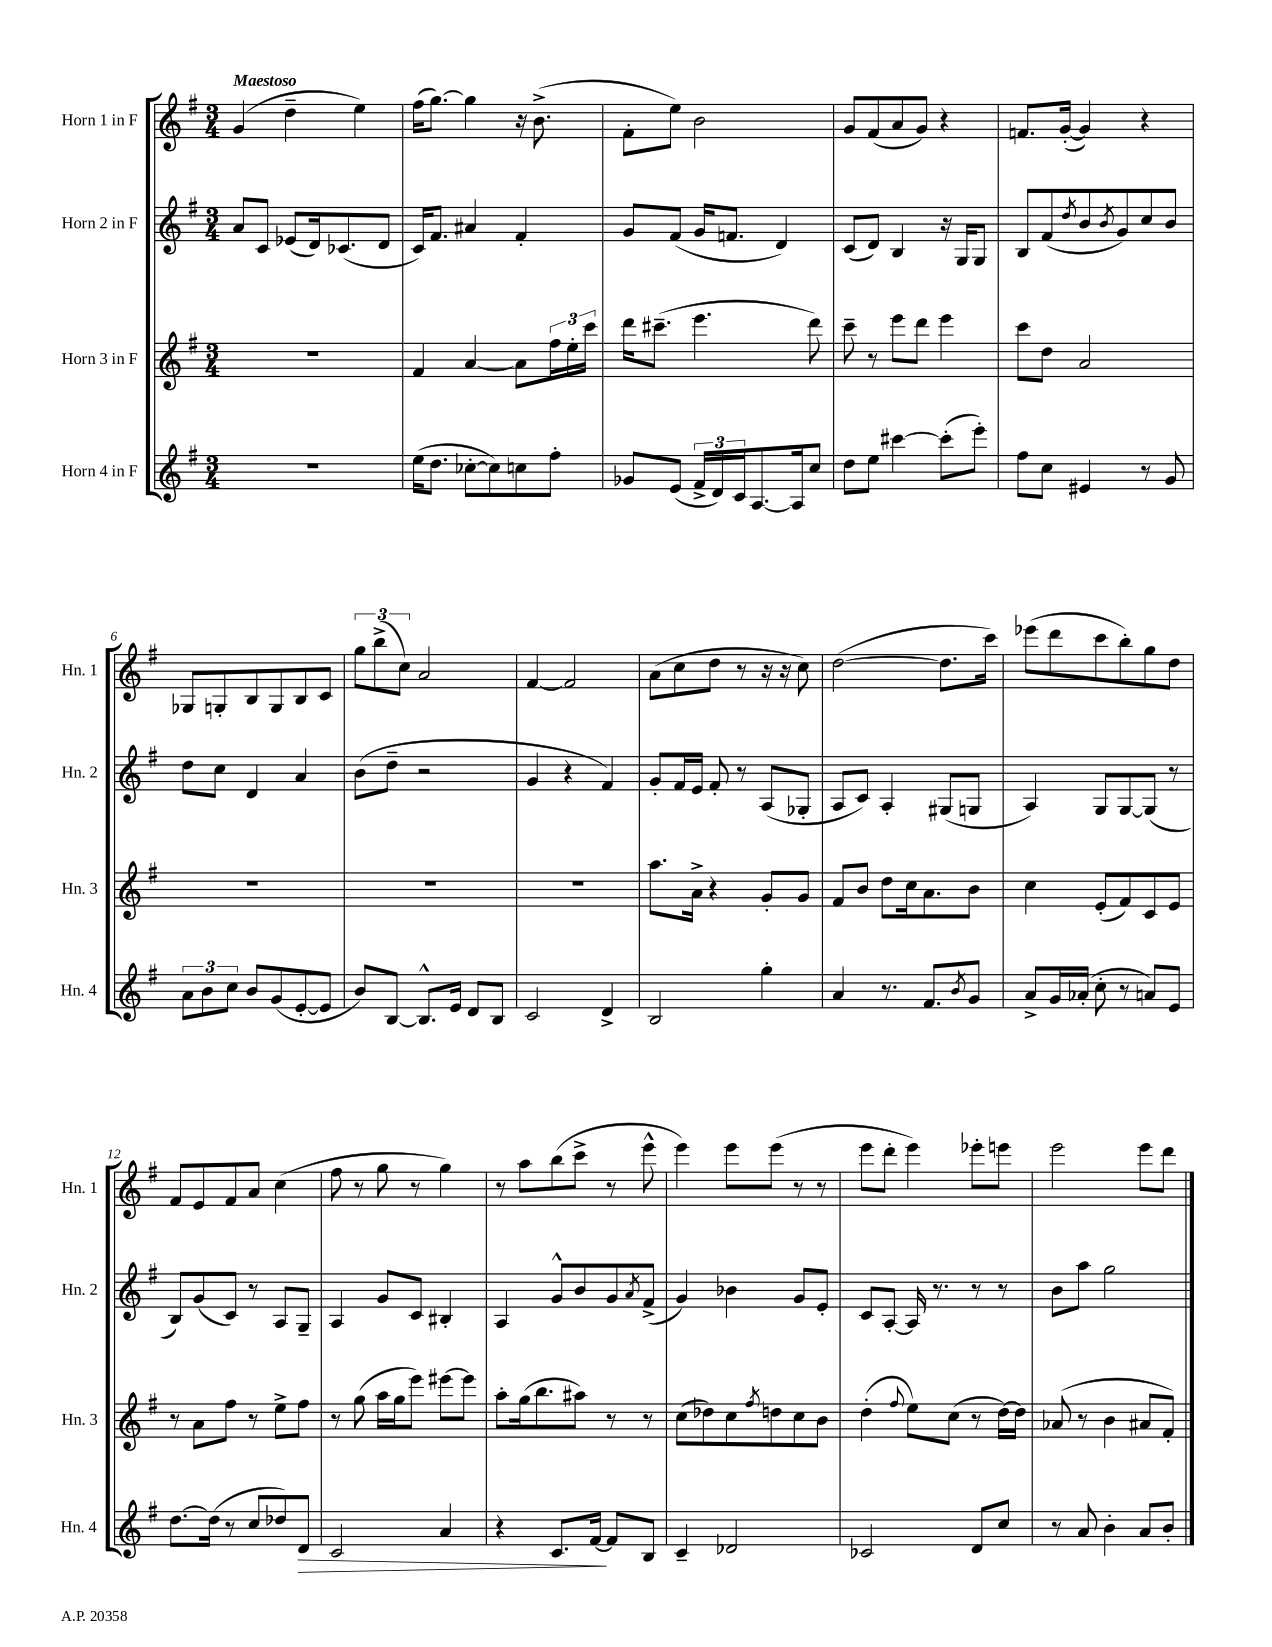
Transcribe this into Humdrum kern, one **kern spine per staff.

**kern	**dynam	**kern	**kern	**kern
*part4	*part4	*part3	*part2	*part1
*staff4	*staff4	*staff3	*staff2	*staff1
*I"Horn 4 in F	*	*I"Horn 3 in F	*I"Horn 2 in F	*I"Horn 1 in F
*I'Hn. 4	*	*I'Hn. 3	*I'Hn. 2	*I'Hn. 1
*clefG2	*	*clefG2	*clefG2	*clefG2
*k[f#]	*	*k[f#]	*k[f#]	*k[f#]
*M3/4	*	*M3/4	*M3/4	*M3/4
=1	=1	=1	=1	=1
!	!	!	!	!LO:TX:a:B:t=Maestoso
2.r	.	2.r	8a/L	(4g/
.	.	.	8c/J	.
.	.	.	(8e-X/L	4dd~\
.	.	.	16d/k)	.
.	.	.	(8.c-X/	.
.	.	.	.	4ee\)
.	.	.	8d/J	.
=2	=2	=2	=2	=2
(16ee\KL	.	4f#/	16c/KL)	(16ff#\KL
8.dd\J	.	.	8.f#/J	[8.gg\J)
[8cc-X'\L	.	[4a/	4a#X/	4gg\]
8cc-\])	.	.	.	.
8ccn\	.	8a\L]	4f#'/	16r
.	.	.	.	(8.b^\
8ff#'\J	.	24ff#\L	.	.
.	.	24ee'\	.	.
.	.	24ccc\JJ	.	.
=3	=3	=3	=3	=3
8g-X/L	.	16ddd\KL	8g/L	8f#'\L
.	.	(8.ccc#X~\J	.	.
(8e/J	.	.	(8f#/J	8ee\J)
24f#^/LL	.	4.eee\	16g/KL	2b\
24d/)	.	.	.	.
.	.	.	8.fn/J	.
24c/J	.	.	.	.
[8.A/	.	.	.	.
.	.	.	4d/)	.
16A/k]	.	.	.	.
8cc/J	.	8ddd\)	.	.
=4	=4	=4	=4	=4
8dd\L	.	8ccc~\	(8c/L	8g/L
8ee\J	.	8r	8d/J)	(8f#/
[4ccc#X\	.	8eee\L	4B/	8a/
.	.	8ddd\J	.	8g/J)
(8ccc#'\L]	.	4eee\	16r	4r
.	.	.	16G/KL	.
8eee'\J)	.	.	8G/J	.
=5	=5	=5	=5	=5
8ff#\L	.	8ccc\L	8B/L	8.fn/L
8cc\J	.	8dd\J	(8f#/	.
.	.	.	.	([16g'/Jk
.	.	.	8qdd/	.
4e#X/	.	2a/	8b/	4g/])
.	.	.	8qb/	.
.	.	.	8g/)	.
8r	.	.	8cc/	4r
8g/	.	.	8b/J	.
!!LO:LB:g=z
=6	=6	=6	=6	=6
12a\L	.	2.r	8dd\L	8G-X/L
12b\	.	.	.	.
.	.	.	8cc\J	8Gn'/
12cc\J	.	.	.	.
8b/L	.	.	4d/	8B/
(8g/	.	.	.	8G/
[8e'/	.	.	4a/	8B/
8e/J]	.	.	.	8c/J
=7	=7	=7	=7	=7
8b/L)	.	2.r	(8b\L	12gg\L
.	.	.	.	(12bb^\
[8B/J	.	.	8dd~\J	.
.	.	.	.	12cc\J)
8.B^^/L]	.	.	2r	2a/
16e/Jk	.	.	.	.
8d/L	.	.	.	.
8B/J	.	.	.	.
=8	=8	=8	=8	=8
2c/	.	2.r	4g/	[4f#/
.	.	.	4r	2f#/]
4d^/	.	.	4f#/)	.
=9	=9	=9	=9	=9
2B/	.	8.aa\L	8g'/L	(8a\L
.	.	.	16f#/L	8cc\
.	.	16a^\Jk	16e/JJ	.
.	.	4r	8f#'/	8dd\J
.	.	.	8r	8r
4gg'\	.	8g'/L	(8A/L	16r
.	.	.	.	16r
.	.	8g/J	8G-X'/J	8cc\)
=10	=10	=10	=10	=10
4a/	.	8f#/L	8A/L	([2dd\
.	.	8b/J	8c/J)	.
8.r	.	8dd\L	4A'/	.
.	.	16cc\k	.	.
8.f#/L	.	8.a\	.	.
.	.	.	(8G#X/L	8.dd\L]
8qb/	.	.	.	.
8g/J	.	8b\J	8Gn/J	.
.	.	.	.	16ccc\Jk)
=11	=11	=11	=11	=11
8a^/L	.	4cc\	4A/)	(8eee-X\L
16g/L	.	.	.	8ddd\
(16a-X'/JJ	.	.	.	.
8cc'\	.	(8e'/L	8G/L	8ccc\
8r	.	8f#/)	[8G/	8bb'\)
8an/L)	.	8c/	(8G/J]	8gg\
8e/J	.	8e/J	8r	8dd\J
!!LO:LB:g=z
=12	=12	=12	=12	=12
[8.dd\L	.	8r	8B/L)	8f#/L
.	.	8a\L	(8g/	8e/
(16dd\Jk]	.	.	.	.
8r	.	8ff#\J	8c/J)	8f#/
8cc/L	.	8r	8r	8a/J
8dd-X/)	.	8ee^\L	8A/L	(4cc\
!	!LO:HP:b	!	!	!
8d/J	>	8ff#\J	8G~/J	.
=13	=13	=13	=13	=13
2c/	.	8r	4A/	8ff#\
.	.	(8gg\	.	8r
.	.	16aa\LL	8g/L	8gg\
.	.	16gg\J	.	.
.	.	8eee\J)	8c/J	8r
4a/	.	[8eee#X\L	4B#X'/	4gg\)
.	.	8eee#\J]	.	.
=14	=14	=14	=14	=14
4r	.	8aa'\L	4A/	8r
.	.	(16gg\k	.	8aa\L
.	.	8.bb\	.	.
8.c/L	.	.	8g^^/L	(8bb\
.	.	8aa#X\J)	8b/	8ccc^\J
[16f#/Jk	.	.	.	.
8f#/L]	]	8r	8g/	8r
.	.	.	8qa/	.
8B/J	.	8r	(8f#^/J	8eee^^\
=15	=15	=15	=15	=15
4c~/	.	(8cc\L	4g/)	4eee\)
.	.	8dd-X\)	.	.
2d-X/	.	8cc\	4b-X\	8eee\L
.	.	8qff#/	.	.
.	.	8ddn\	.	(8eee\J
.	.	8cc\	8g/L	8r
.	.	8b\J	8e'/J	8r
=16	=16	=16	=16	=16
2c-X/	.	(4dd'\	8c/L	8eee\L
.	.	.	[8A'/J	8ddd'\J
.	.	8qqff#/	.	.
.	.	8ee\L)	16A/]	4eee\)
.	.	.	8.r	.
.	.	(8cc\J	.	.
8d/L	.	8r	8r	8eee-X'\L
8cc/J	.	[16dd\LL)	8r	8eeen\J
.	.	16dd\JJ]	.	.
=17	=17	=17	=17	=17
8r	.	(8a-X/	8b\L	2eee\
8a/	.	8r	8aa\J	.
4b'\	.	4b\	2gg\	.
8a/L	.	8a#X/L	.	8eee\L
8b'/J	.	8f#'/J)	.	8ddd\J
==	==	==	==	==
*-	*-	*-	*-	*-
